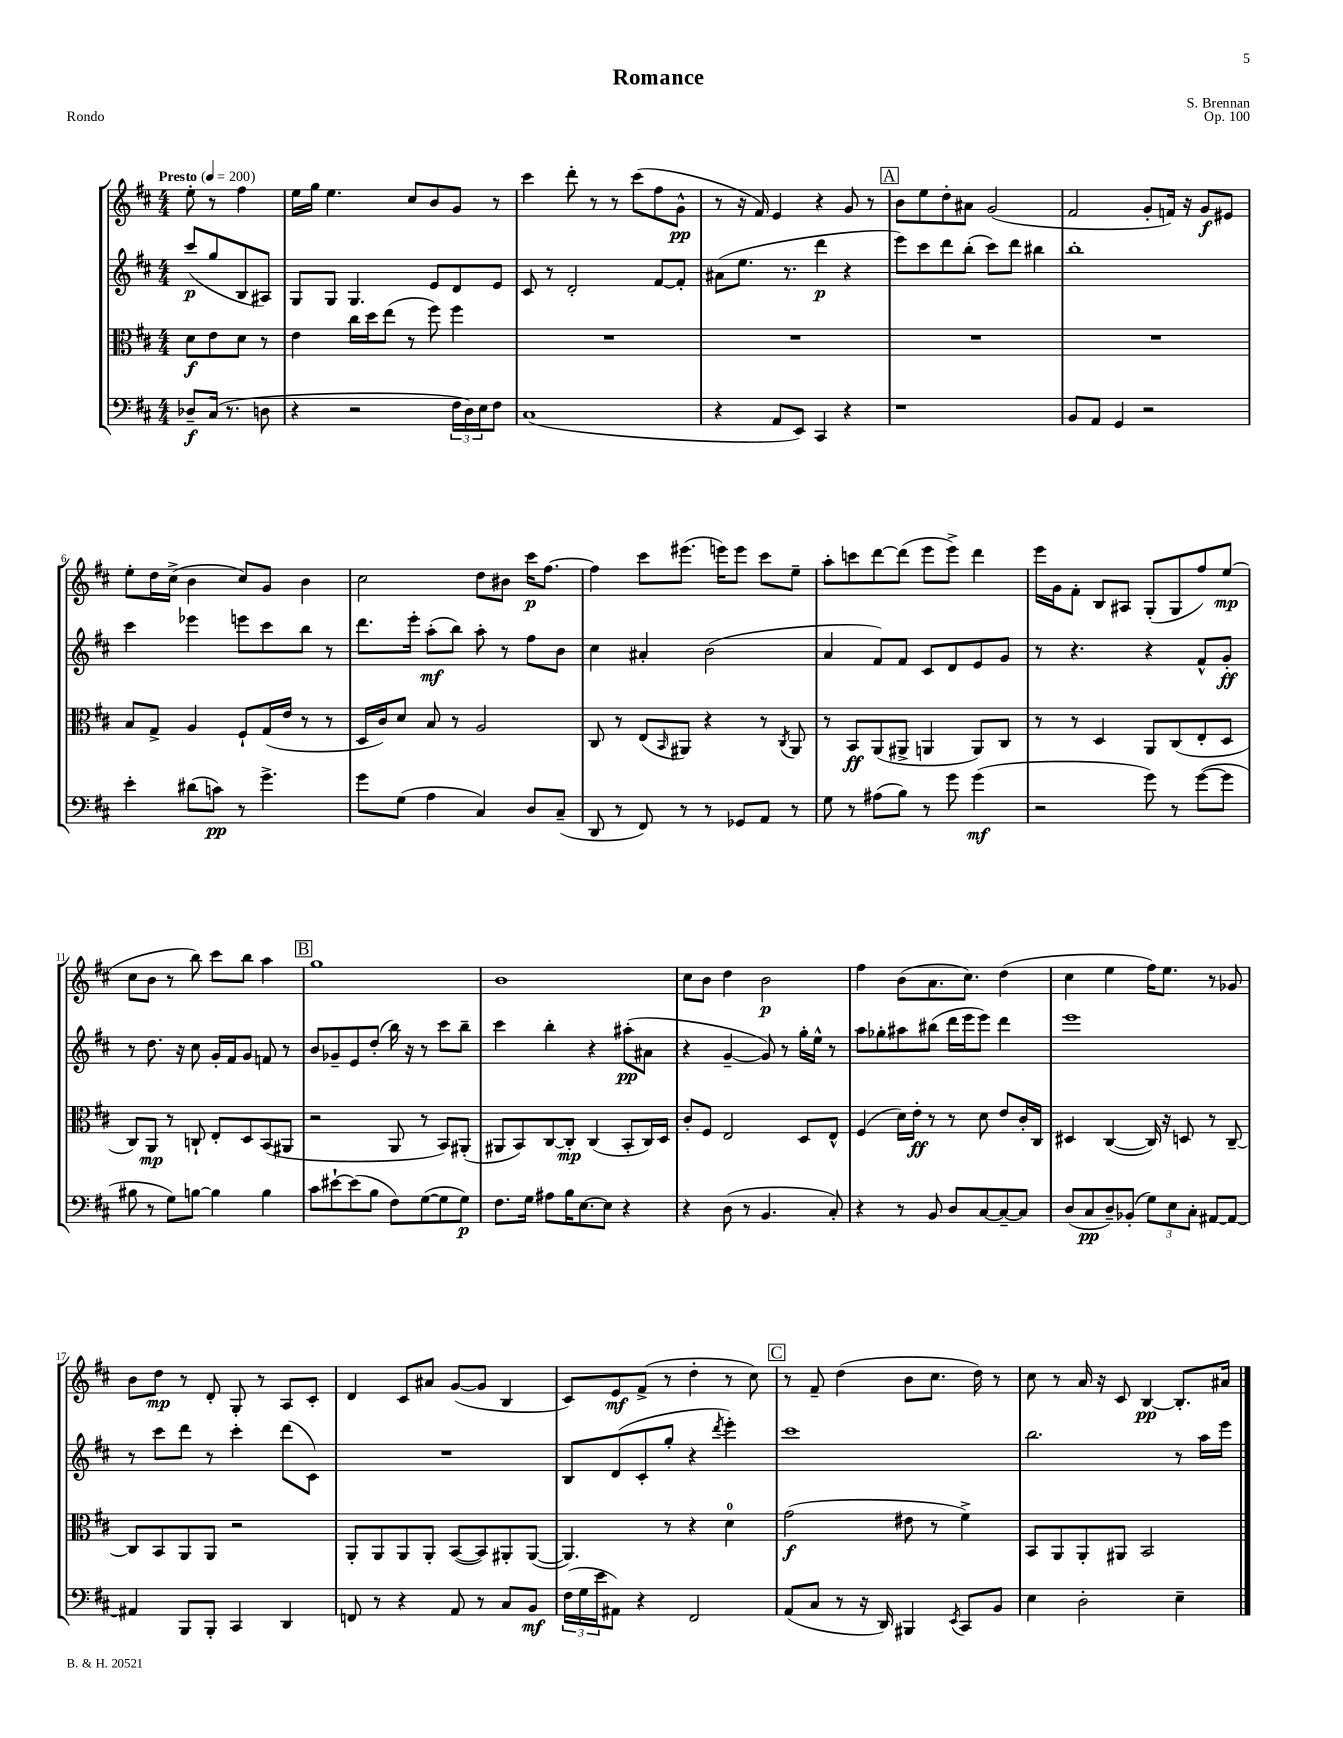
\header { title = "Romance" composer = "S. Brennan" opus = "Op. 100" piece = "Rondo" }
<<
\new StaffGroup <<
\new Staff = "s0" {
    \clef treble \key d \major \numericTimeSignature \time 4/4 \partial 2 \tempo "Presto" 4 = 200
    e''8-. r8 fis''4 |
    e''16 g''16 e''4. cis''8 b'8 g'8 r8 |
    cis'''4 d'''8-. r8 r8 cis'''8( fis''8 g'8-^\pp |
    r8 r16 fis'16) e'4 r4 g'8 r8 |
    \mark \markup { \box "A" } b'8 e''8 d''8-. ais'8 g'2( |
    fis'2 g'8-. f'16) r16 g'8\f eis'8 |
    e''8-. d''16 cis''16->( b'4 cis''8) g'8 b'4 |
    cis''2 d''8 bis'8 cis'''16\p fis''8.~ |
    fis''4 cis'''8 eis'''8.( e'''16) e'''8 cis'''8 e''8-- |
    a''8-. c'''8 d'''8~ d'''8( e'''8 e'''8->) d'''4 |
    e'''16 g'16 fis'8-. b8 ais8 g8-.( g8 fis''8) e''8\mp( |
    cis''8 b'8 r8 b''8) cis'''8 b''8 a''4 |
    \mark \markup { \box "B" } g''1 |
    b'1 |
    cis''8 b'8 d''4 b'2\p |
    fis''4 b'8( a'8. cis''8.) d''4( |
    cis''4 e''4 fis''16) e''8. r8 ges'8 |
    b'8 d''8\mp r8 d'8-. g8-. r8 a8 cis'8-. |
    d'4 cis'8 ais'8 g'8~( g'8 b4 |
    cis'8) e'8\mf fis'8->( r8 d''4-. r8 cis''8) |
    \mark \markup { \box "C" } r8 fis'8-- d''4( b'8 cis''8. d''16) r8 |
    cis''8 r8 a'16 r16 cis'8 b4~\pp b8.-. ais'16 \bar "|." |
}
\new Staff = "s1" {
    \clef treble \key d \major \numericTimeSignature \time 4/4 \partial 2
    cis'''8\p( g''8 b8 ais8) |
    g8 g8 g4. e'8 d'8 e'8 |
    cis'8 r8 d'2-. fis'8~ fis'8-. |
    ais'8( e''8. r8. d'''4\p r4 |
    \mark \markup { \box "A" } e'''8) cis'''8 d'''8 b''8-.( cis'''8) d'''8 bis''4 |
    b''1-. |
    cis'''4 ees'''4 e'''8 cis'''8 b''8 r8 |
    d'''8. e'''16-. a''8-.\mf( b''8) a''8-. r8 fis''8 b'8 |
    cis''4 ais'4-. b'2( |
    a'4 fis'8) fis'8 cis'8 d'8 e'8 g'8 |
    r8 r4. r4 fis'8-^ g'8-.\ff |
    r8 d''8. r16 cis''8 g'16-. fis'16 g'8 f'8 r8 |
    \mark \markup { \box "B" } b'8 ges'8-- e'8 d''8-.( b''16) r16 r8 cis'''8 b''8-- |
    cis'''4 b''4-. r4 ais''8-.\pp( ais'8 |
    r4 g'4~-- g'8) r8 g''16-. e''16-^ r8 |
    a''8 ges''8-. ais''8 bis''8( d'''16 e'''16 e'''8) d'''4 |
    e'''1 |
    r8 cis'''8 d'''8 r8 cis'''4-. d'''8( cis'8) |
    R1 |
    b8 d'8( cis'8-. g''8-. r4 \acciaccatura { d'''8 } e'''4-.) |
    \mark \markup { \box "C" } cis'''1 |
    b''2. r8 a''16 e'''16 \bar "|." |
}
\new Staff = "s2" {
    \clef alto \key d \major \numericTimeSignature \time 4/4 \partial 2
    d'8\f e'8 d'8 r8 |
    e'4 cis''16 d''16 e''8( r8 fis''8) fis''4 |
    R1 |
    R1 |
    \mark \markup { \box "A" } R1 |
    R1 |
    b8 g8-> a4 fis8-! g16( e'16 r8 r8 |
    d16 cis'16) d'8 b8 r8 a2 |
    cis8 r8 e8( \grace { b,16 } ais,8) r4 r8 \acciaccatura { cis8 } ais,8 |
    r8 b,8\ff a,8( ais,8-> a,4 a,8) cis8 |
    r8 r8 d4 a,8 cis8( e8-. d8 |
    cis8) a,8\mp r8 c8-! e8-. d8 b,8( ais,8 |
    \mark \markup { \box "B" } r2 a,8 r8 b,8) ais,8-.( |
    ais,8 b,8) cis8~ cis8-.\mp cis4( b,8-. cis16) d16 |
    cis'8-. fis8 e2 d8 e8-^ |
    fis4( d'16) e'16-.\ff r8 r8 d'8 e'8 cis'16-. cis16 |
    dis4 cis4~( cis16) r16 d8 r8 cis8~-- |
    cis8 b,8 a,8 a,8 r2 |
    a,8-. a,8 a,8 a,8-. b,8~( b,8) ais,8-. ais,8~( |
    ais,4.) r8 r4 d'4-0 |
    \mark \markup { \box "C" } g'2\f( eis'8 r8 fis'4->) |
    b,8 a,8 a,8-. ais,8 b,2 \bar "|." |
}
\new Staff = "s3" {
    \clef bass \key d \major \numericTimeSignature \time 4/4 \partial 2
    des8--\f cis16( r8. d8 |
    r4 r2 \tuplet 3/2 { fis16 d16) e16 } fis8 |
    cis1( |
    r4 a,8 e,8) cis,4 r4 |
    \mark \markup { \box "A" } r1 |
    b,8 a,8 g,4 r2 |
    e'4-. dis'8( c'8\pp) r8 g'4.-> |
    g'8 g8( a4 cis4) d8 cis8--( |
    d,8 r8 fis,8) r8 r8 ges,8 a,8 r8 |
    g8 r8 ais8( b8) r8 g'8 g'4\mf( |
    r2 g'8) r8 g'8~( g'8 |
    bis8 r8 g8) b8~ b4 b4 |
    \mark \markup { \box "B" } cis'8 eis'8~-! eis'8( b8 fis8) g8~( g8 g8\p) |
    fis8. g16 ais8 b16 e8.~ e8 r4 |
    r4 d8( r8 b,4. cis8-.) |
    r4 r8 b,8 d8 cis8~ cis8~-- cis8 |
    d8( cis8\pp d8--) bes,8-.( \tuplet 3/2 { g8) e8 cis8-. } ais,8~ ais,8~ |
    ais,4 b,,8 b,,8-. cis,4 d,4 |
    f,8 r8 r4 a,8 r8 cis8 b,8\mf |
    \tuplet 3/2 { fis16( g16 e'16 } ais,8) r4 fis,2 |
    \mark \markup { \box "C" } a,8( cis8 r8 r16 d,16) bis,,4 \acciaccatura { e,8 } cis,8 b,8 |
    e4 d2-. e4-- \bar "|." |
}
>>
>>
